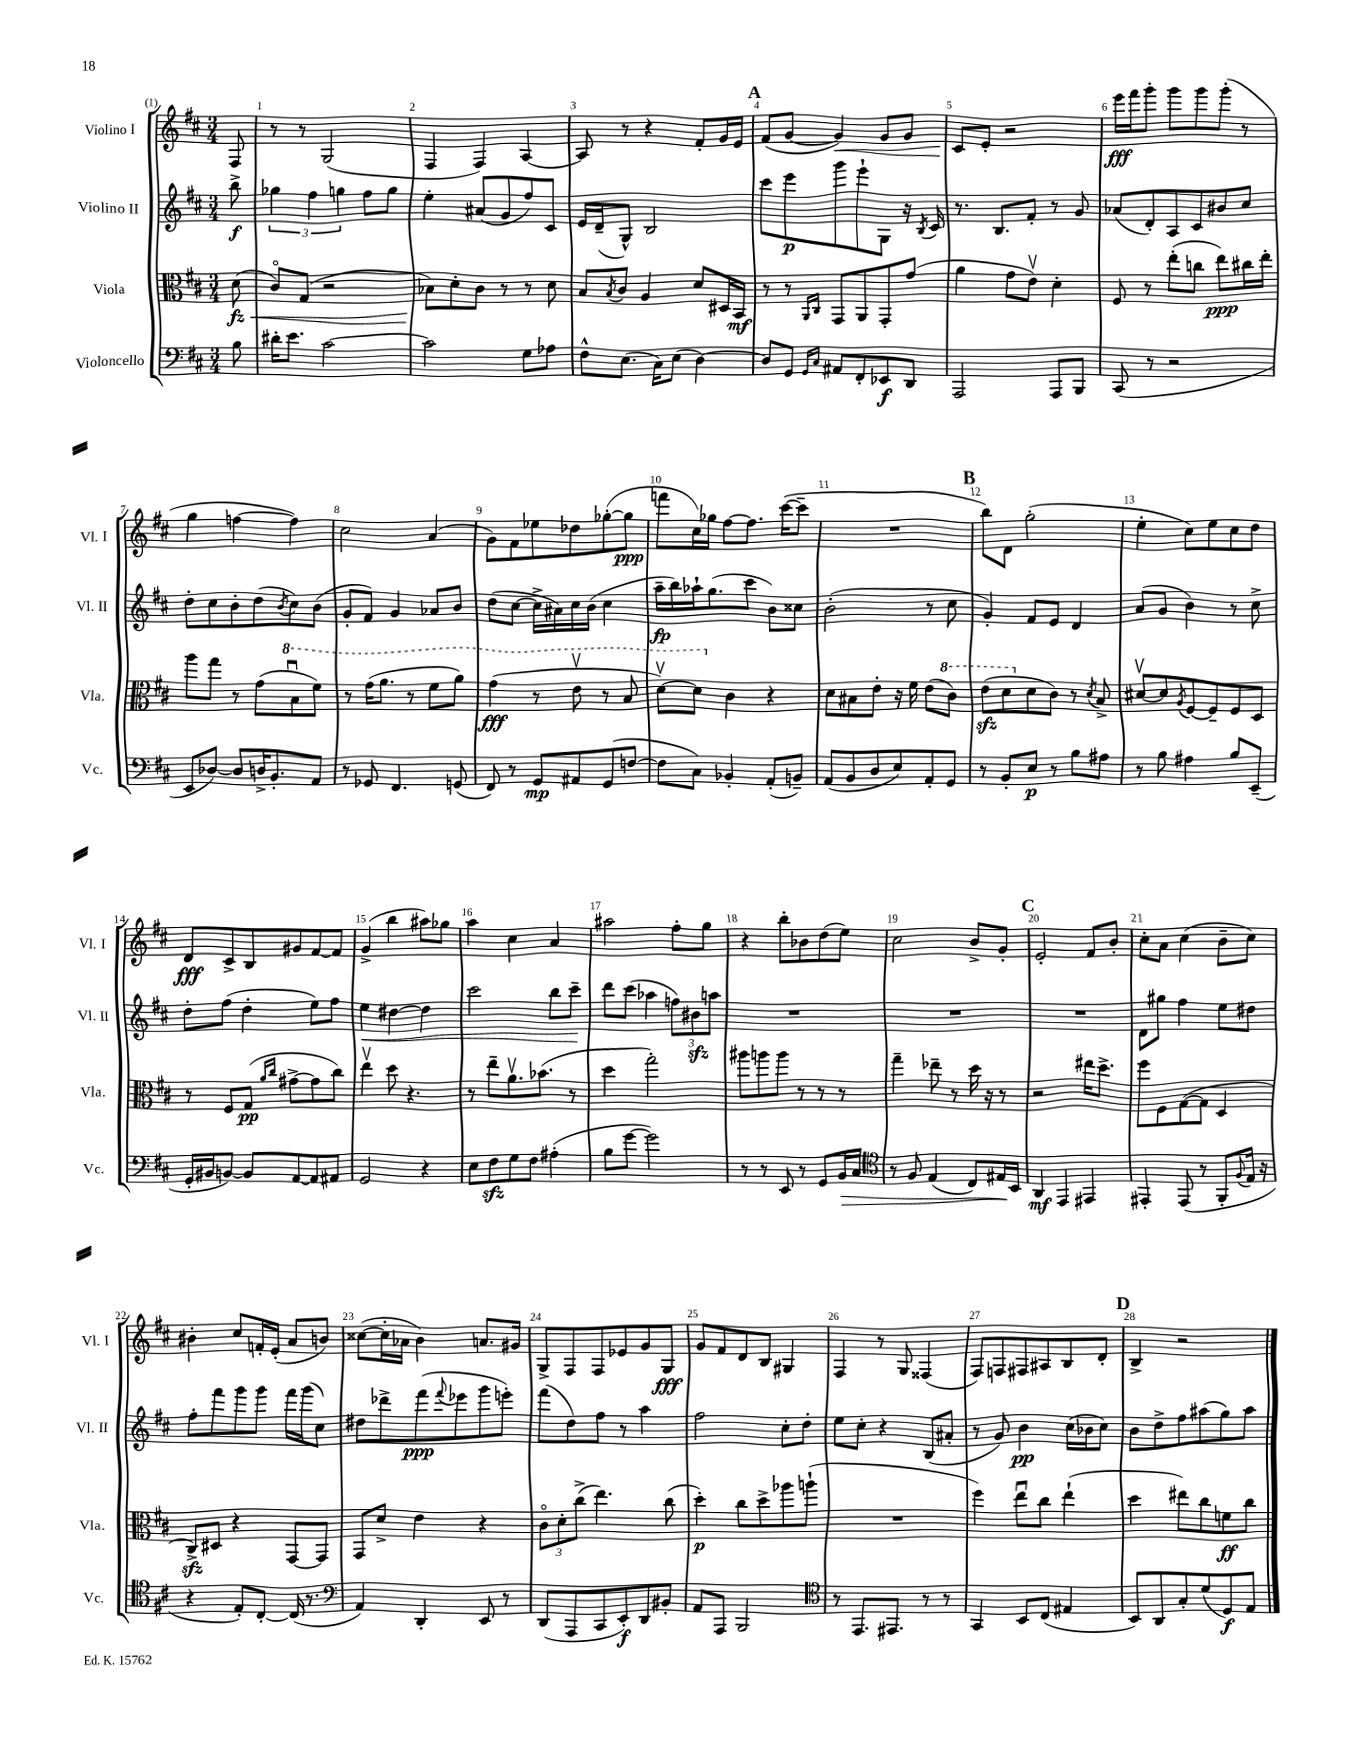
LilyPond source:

<<
\new StaffGroup <<
\new Staff = "s0" \with { instrumentName = "Violino I" shortInstrumentName = "Vl. I" } {
    \clef treble \key d \major \numericTimeSignature \time 3/4 \partial 8
    fis8 |
    r8 r8 g2( |
    fis4 fis4) a4~ |
    a8 r8 r4 fis'8-. g'16 e'16 |
    \mark \markup { \bold "A" } fis'8( g'8~ g'4\<) g'8 g'8 |
    cis'8\! e'8-. r2 |
    e'''16\fff fis'''16 g'''8-. g'''8 g'''8 g'''8-.( r8 |
    g''4 f''4~ f''4) |
    cis''2 a'4( |
    g'8) fis'8 ees''8 des''8 ges''8~-.( ges''8\ppp |
    f'''8 cis''16) ges''16 fis''8~ fis''8. cis'''16~( cis'''8-- |
    R2. |
    \mark \markup { \bold "B" } b''8) d'8 g''2-.( |
    e''4-. cis''8) e''8 cis''8 d''8 |
    d'8\fff cis'8-> b8 gis'8 fis'8~ fis'8 |
    g'4->( b''4 ais''8) ges''8 |
    a''4 cis''4 a'4 |
    ais''2 fis''8-. g''8 |
    r4 b''8-. bes'8 d''8( e''8) |
    cis''2 b'8-> g'8-. |
    \mark \markup { \bold "C" } e'2-. fis'8 b'8-. |
    cis''8-. a'8 cis''4( b'8-- cis''8) |
    bis'4-. cis''8 f'16-. e'16-.( a'8 b'8) |
    cisis''8~( cisis''16-. aes'16 b'4) a'8. gis'16 |
    g8-> fis8 fis8 ees'8 g'8 g8\fff |
    g'8 fis'8 d'8 b8 gis4 |
    fis4 r8 g8 fisis4( |
    fis8) f8 fis8 ais8 b8 d'8-. |
    \mark \markup { \bold "D" } b4-> r2 \bar "|." |
}
\new Staff = "s1" \with { instrumentName = "Violino II" shortInstrumentName = "Vl. II" } {
    \clef treble \key d \major \numericTimeSignature \time 3/4 \partial 8
    b''8->\f |
    \tuplet 3/2 { ges''4 fis''4 g''4 } fis''8 g''8 |
    e''4-. ais'8( g'8 fis''8) cis'8 |
    e'16 d'16--( g8-^) b2 |
    \mark \markup { \bold "A" } cis'''8 e'''8\p g'''8 e'''8-! g8 r16 \acciaccatura { b8 } cis'16 |
    r8. b8. fis'8-. r8 g'8 |
    aes'8( d'8-.) a8 cis'8 bis'8 cis''8 |
    d''8-. cis''8 b'8-. d''8( \acciaccatura { b'8 } cis''8) b'8( |
    g'8-. fis'8) g'4 aes'8 b'8 |
    d''8( cis''8~ cis''16-> ais'16) cis''16 b'16( cis''4 |
    a''16--\fp b''16) aes''16-! g''8.( cis'''8 b'8) cisis''8 |
    b'2-.( r8 cis''8 |
    \mark \markup { \bold "B" } g'4-.) fis'8 e'8 d'4 |
    a'8( g'8 b'4) r8 cis''8-> |
    d''8-. fis''8( d''4-. e''8) fis''8 |
    e''4\< dis''4~ dis''4 |
    cis'''2 b''8 cis'''8--\! |
    d'''8 cis'''8( aes''4 \tuplet 3/2 { f''8) bis'8\sfz a''8 } |
    R2. |
    R2. |
    \mark \markup { \bold "C" } R2. |
    d'8 gis''8 fis''4 e''8 dis''8 |
    fis''8-. fis'''8 g'''8 g'''8 fis'''16 g'''16( cis''8) |
    dis''8 des'''8-> fis'''8\ppp( \appoggiatura { fis'''8 } ees'''8 g'''8 e'''8-.) |
    fis'''8( d''8) fis''8 r8 a''4 |
    fis''2 cis''8-. d''8-. |
    e''8 cis''8-. r4 b8( ais'8-. |
    r8 g'8) b'4\pp cis''16( bes'16 cis''8) |
    \mark \markup { \bold "D" } b'8 d''8-> fis''8 ais''8( g''8) ais''8 \bar "|." |
}
\new Staff = "s2" \with { instrumentName = "Viola" shortInstrumentName = "Vla." } {
    \clef alto \key d \major \numericTimeSignature \time 3/4 \partial 8
    d'8\fz\<( |
    cis'8\flageolet) g8( r2 |
    bes8\!) d'8-. cis'8 r8 r8 d'8 |
    b8 \acciaccatura { b8 } cis'8 a4 d'8 dis16 b,16\mf |
    \mark \markup { \bold "A" } r8 r8 \grace { a,16 cis16 } g,8 a,8 g,8-. g'8( |
    a'4 g'8 e'8\upbow) d'4-. |
    fis8 r8 e''8-.( c''8 e''8\ppp) cis''16 e''16-. |
    a''8 g''8 r8 g'8( \ottava #1 b'8\downbow fis''8) |
    r8 g''16( a''8. r8 fis''8 a''8) |
    g''4\fff( r8 e''8\upbow r8 b'8 |
    d''8~\upbow) d''8 \ottava #0 cis'4 r4 |
    d'8 bis8 e'8-. r16 fis'16 e'8( \ottava #1 cis''8) |
    \mark \markup { \bold "B" } e''8\sfz( d''8 \ottava #0 d'8 cis'8) r8 \acciaccatura { d'8 } b8-> |
    dis'8~\upbow dis'8 \acciaccatura { a8 } fis8~ fis8-- fis8 d8 |
    r8 fis8 g8\pp( \grace { a'16 cis''16 } gis'8~-> gis'8 cis''8) |
    e''4\upbow d''8 r4. |
    r8 e''8-- a'8.\upbow bes'8.( r8 |
    d''4 g''2-.) |
    ais''8 a''8 a''8 r8 r8 r8 |
    g''4-- ees''8-- r8 d''16 r16 r8 |
    \mark \markup { \bold "C" } r2 eis''16 d''8.-> |
    fis''8 fis8 g8~( g8 d4 |
    cis8->\sfz) dis8 r4 g,8~ g,8 |
    g,8 d'8-> e'4 r4 |
    \tuplet 3/2 { cis'8\flageolet d'8-. cis''8->( } e''4.) cis''8( |
    d''4-.\p) cis''8 d''8-> aes''8 a''8-!( |
    R2. |
    fis''4) e''8\downbow cis''8 e''4-!( |
    \mark \markup { \bold "D" } d''4 eis''8) cis''8 f'8\ff cis''8 \bar "|." |
}
\new Staff = "s3" \with { instrumentName = "Violoncello" shortInstrumentName = "Vc." } {
    \clef bass \key d \major \numericTimeSignature \time 3/4 \partial 8
    b8 |
    dis'16-. e'8. cis'2~ |
    cis'2 g8 aes8 |
    fis8-^ e8.( cis16) e8( d4~) |
    \mark \markup { \bold "A" } d8 g,8 \grace { g,16 cis16 } ais,8 fis,8-. ees,8\f d,8 |
    a,,2 a,,8 b,,8 |
    cis,8( r8 r2 |
    e,8 des8~) des8 d16-> b,8.-. a,8 |
    r8 ges,8 fis,4. g,8( |
    fis,8) r8 g,8\mp ais,8 g,8( f8~ |
    f8 cis8) bes,4-. a,8-.( b,8--) |
    a,8( b,8 d8 e8) a,8-. g,8 |
    \mark \markup { \bold "B" } r8 b,8-. e8\p r8 b8 ais8 |
    r8 b8 ais4 b8 e,8--( |
    g,16-. bis,16 b,8~) b,8 a,8~ a,8 ais,8 |
    g,2 r4 |
    e8 fis8\sfz g8 fis8 ais4-.( |
    b8 g'8~ g'2) |
    r8 r8 e,8 r8 g,8 b,16\> cis16 |
    \clef tenor r8 fis8 e4( cis8) eis16\! b,16 |
    \mark \markup { \bold "C" } a,4\mf e,4 eis,4 |
    eis,4-. eis,8( r8 fis,8-. \appoggiatura { fis8 } e16 r16 |
    r4 e8-.) cis8~-. cis16( r8. |
    \clef bass a,4) d,4-. e,8 r8 |
    d,8( a,,8 cis,8 e,8-.\f) d,8 bis,8-. |
    a,8 a,,8 b,,2 |
    \clef tenor r8 e,8. eis,8. r8 r8 |
    g,4 b,8 cis8( eis4 |
    \mark \markup { \bold "D" } b,8) a,8 g8-. d'8( d8\f) e8 \bar "|." |
}
>>
>>
\layout { \context { \Score \override BarNumber.break-visibility = ##(#f #t #t) barNumberVisibility = #all-bar-numbers-visible } }
